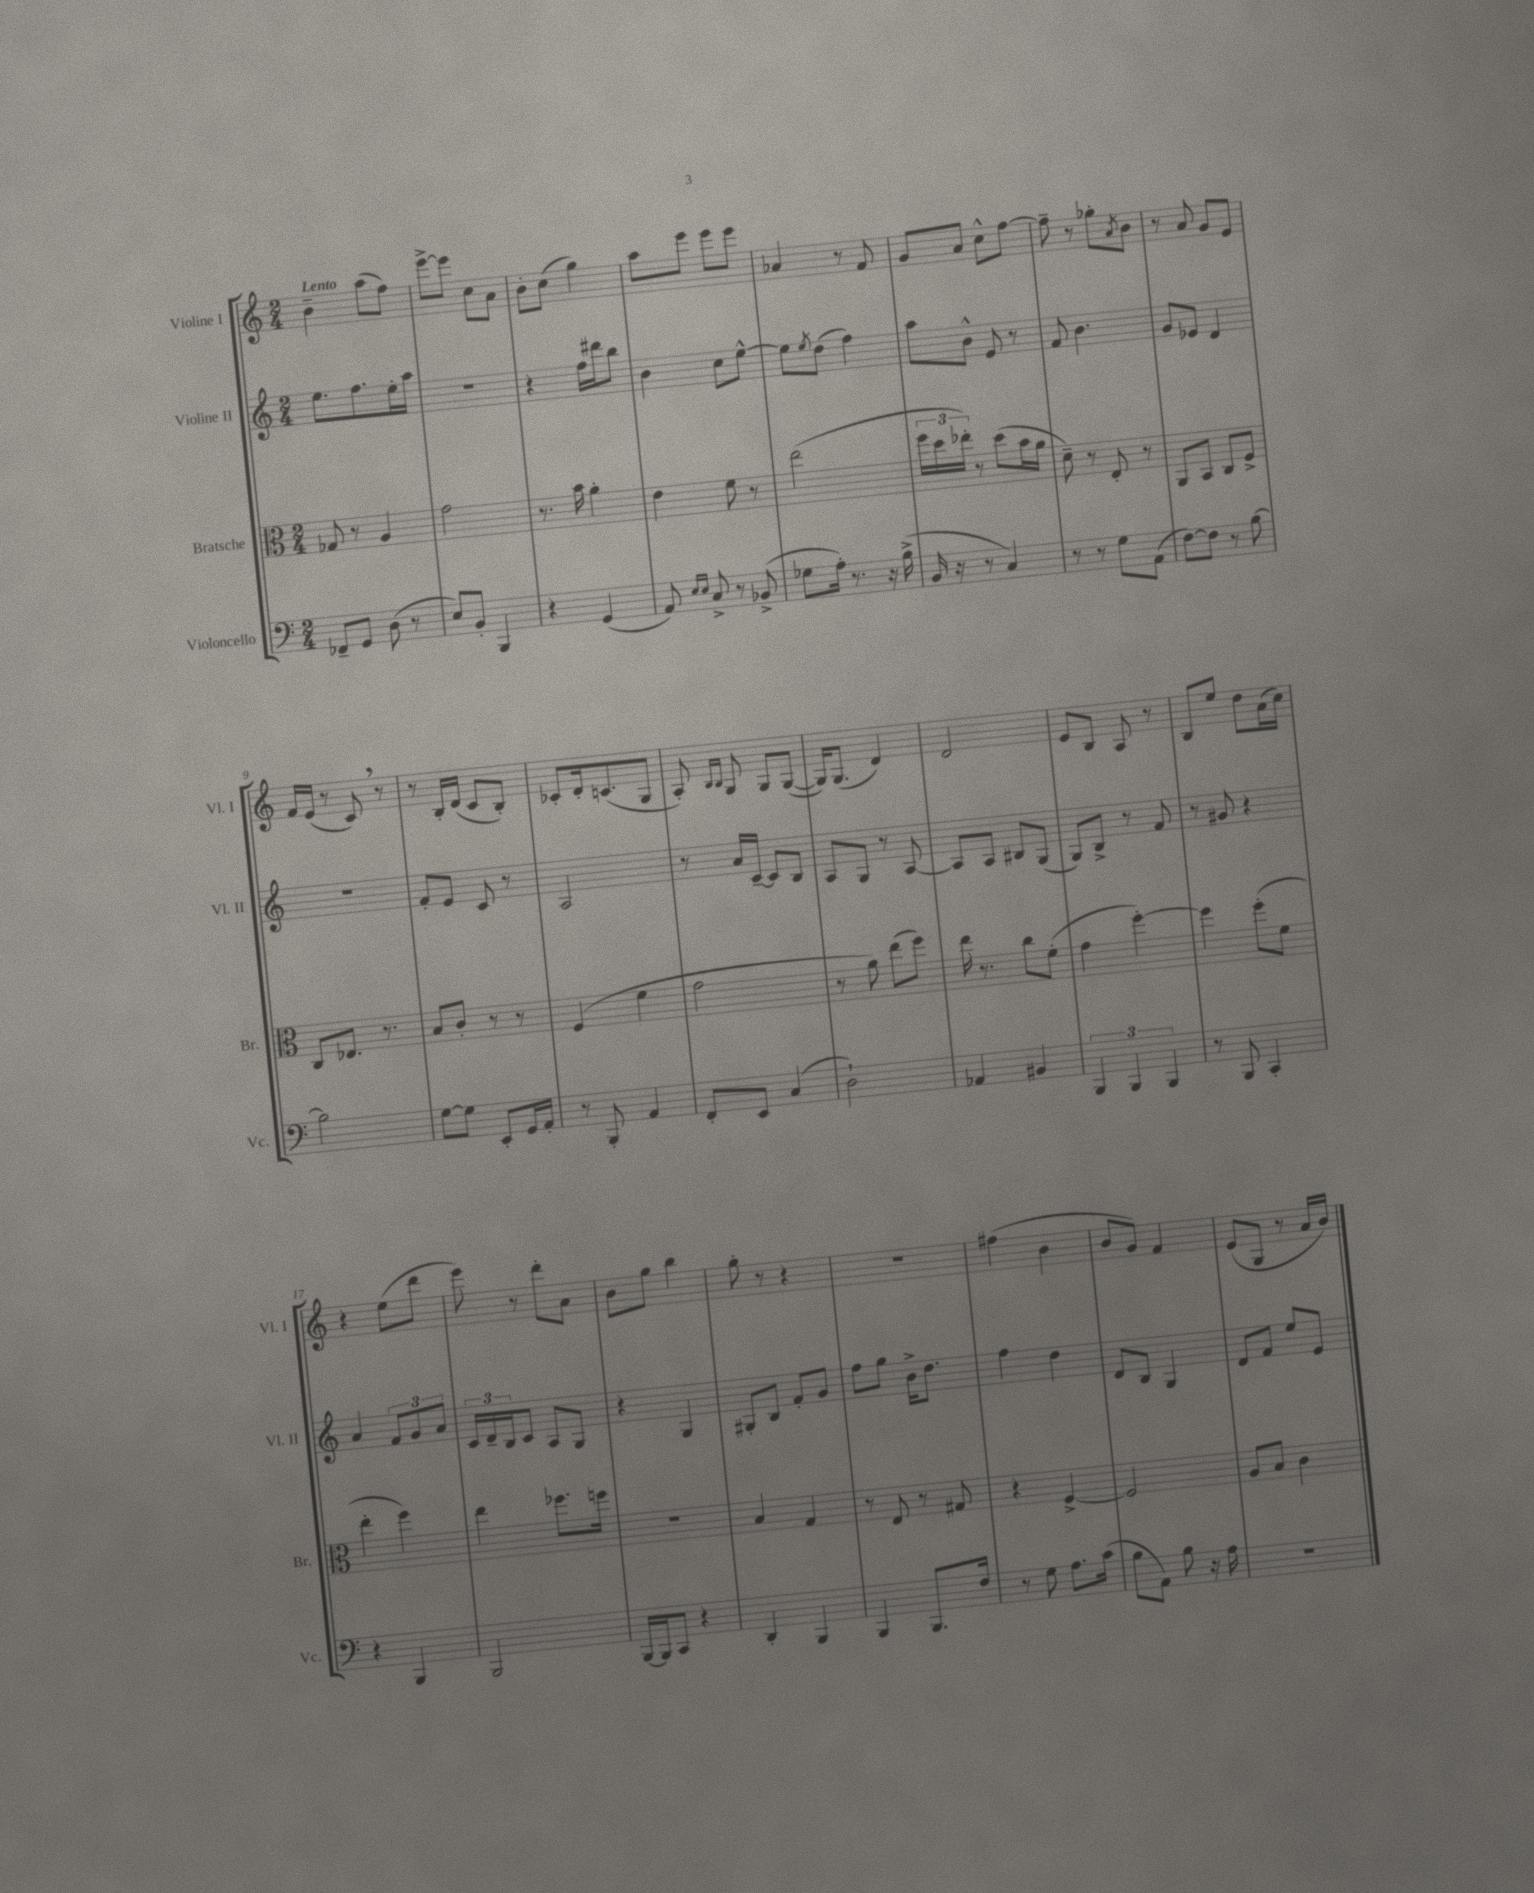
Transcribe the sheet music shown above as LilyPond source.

<<
\new StaffGroup <<
\new Staff = "s0" \with { instrumentName = "Violine I" shortInstrumentName = "Vl. I" } {
    \clef treble \key c \major \numericTimeSignature \time 2/4 \tempo "Lento"
    b'4-- a''8( f''8) |
    e'''8~-> e'''8 c''8 a'8 |
    b'8-. c''8( g''4) |
    a''8 e'''8 e'''8 e'''8 |
    aes'4 r8 f'8 |
    g'8 a'8 c''8-^ f''8~ |
    f''8-- r8 ges''8-. \acciaccatura { a'8 } b'8 |
    r8 a'8 g'8 e'8 |
    f'16 e'16( r8 c'8) \breathe r8 |
    r8 b16-. d'16( c'8 b8-.) |
    ces'8-. d'16-. c'8.( g8 |
    a8-.) \grace { b16 b16 } g8 g8 g8~( |
    g16) g8.( d'4) |
    d'2 |
    e'8 b8 a8 r8 |
    b8 e''8 d''8 a'16( c''16) |
    r4 e''8( d'''8 |
    e'''8) r8 d'''8-. a'8 |
    b'8 g''8 b''4 |
    g''8-. r8 r4 |
    R2 |
    fis''4( b'4 |
    b'8 g'8) f'4 |
    e'8( g8 r8 a'16 b'16) \bar "|." |
}
\new Staff = "s1" \with { instrumentName = "Violine II" shortInstrumentName = "Vl. II" } {
    \clef treble \key c \major \numericTimeSignature \time 2/4
    e''8. f''8. e''16-. a''16 |
    r2 |
    r4 f''16 dis'''16 b''8 |
    b'4 c''8 e''8~-^ |
    e''8 \acciaccatura { e''8 } d''8( f''4) |
    a''8 b'8-^ e'8 r8 |
    f'8 b'4. |
    g'8 ees'8 d'4 |
    r2 |
    f'8-. e'8 c'8 r8 |
    a2 |
    r8 a'16 c'16~-- c'8 b8 |
    a8 g8 r8 a8~ |
    a8 a8 bis8 g8( |
    g8) b8-> r8 f'8 |
    r8 gis'8 r4 |
    a'4 \tuplet 3/2 { f'8 g'8 a'8 } |
    \tuplet 3/2 { c'16 d'16-- b16 } c'8 a8 g8 |
    r4 g4 |
    gis8-. b8 f'8-. g'8 |
    f''8 g''8 b'16-> d''8. |
    f''4 d''4 |
    d'8 b8 g4 |
    d'8 f'8 e''8 e'8 \bar "|." |
}
\new Staff = "s2" \with { instrumentName = "Bratsche" shortInstrumentName = "Br." } {
    \clef alto \key c \major \numericTimeSignature \time 2/4
    ges8 r8 a4 |
    g'2 |
    r8. b'16 a'4-. |
    e'4 f'8 r8 |
    e''2( |
    \tuplet 3/2 { f''16 d''16 ees''16-.) } r8 d''8( b'16 a'16 |
    d'8--) r8 e8-. r8 |
    a,8 b,8 c8 f8-> |
    c8 ees8. r8. |
    b8 c'8-. r8 r8 |
    f4( f'4 |
    g'2 |
    r8 a'8) e''8( f''8) |
    e''16 r8. c''8 f'8-.( |
    g'4 f''4~-.) |
    f''4 f''8-.( f'8 |
    e''4-. f''4) |
    e''4 fes''8. f''16 |
    R2 |
    b4 g4 |
    r8 e8 r8 gis8 |
    r4 f4~-> |
    f2 |
    a8 b8 c'4 \bar "|." |
}
\new Staff = "s3" \with { instrumentName = "Violoncello" shortInstrumentName = "Vc." } {
    \clef bass \key c \major \numericTimeSignature \time 2/4
    fes,8-- g,8 d8( r8 |
    e8) b,8-. b,,4 |
    r4 g,4( |
    a,8) \grace { e16 e16 } c8-> r8 bes,8->( |
    ges8 a16-.) r8. r16 b16->( |
    b,16 r16 r8 c4) |
    r8 r8 g8 a,8( |
    f8~) f8 r8 b8~ |
    b2 |
    g8~ g8 e,8-. g,16 a,16-. |
    r8 b,,8-. a,4 |
    f,8-. e,8 c4( |
    d2-!) |
    aes,4 bis,4 |
    \tuplet 3/2 { b,,4 b,,4 b,,4 } |
    r8 b,,8 c,4-. |
    r4 b,,4 |
    b,,2 |
    b,,16~ b,,16 c,8 r4 |
    d,4-. b,,4 |
    b,,4 b,,8. f16 |
    r8 g8 a8. c'16( |
    b8 a,8) b8 r16 a16 |
    R2 \bar "|." |
}
>>
>>
